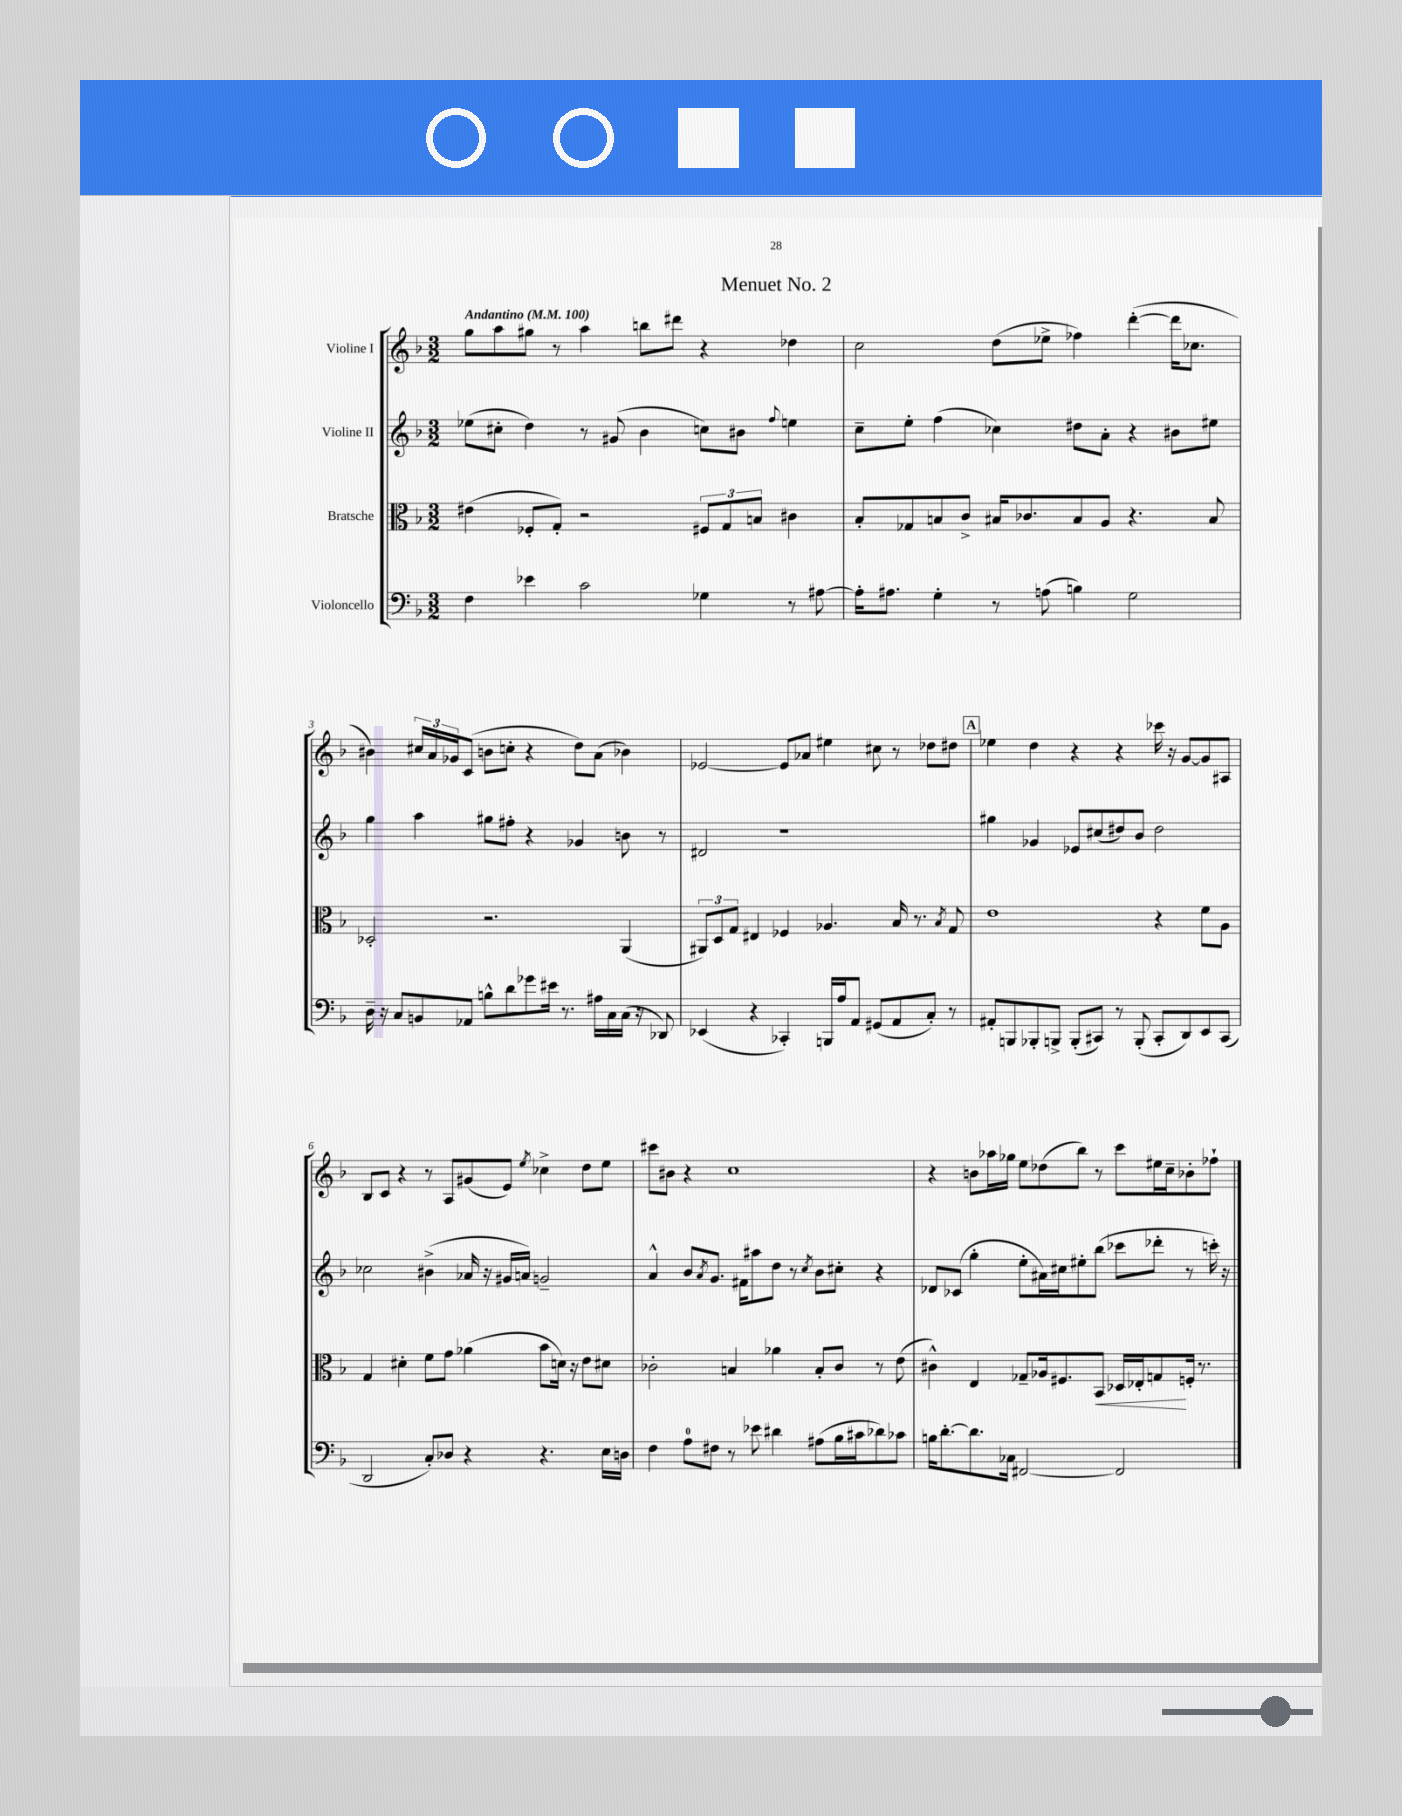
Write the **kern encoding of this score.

**kern	**kern	**kern	**kern
*staff4	*staff3	*staff2	*staff1
*clefF4	*clefC3	*clefG2	*clefG2
*k[b-]	*k[b-]	*k[b-]	*k[b-]
*M3/2	*M3/2	*M3/2	*M3/2
*MM100	*MM100	*MM100	*MM100
4F	(4e#	(8ee-	8gg
.	.	8cc#'	8aa
4e-	8F-'	4dd)	8gg#
.	8G')	.	8r
2c	2r	8r	4aa
.	.	(8g#	.
.	.	4b-	8bb
.	.	.	8ddd#
4G-	12F#	8cc)	4r
.	12G	.	.
.	.	8b#	.
.	12B	.	.
.	.	8qqff	.
8r	4c#	4ee	4dd-
[8A#	.	.	.
=	=	=	=
16A#']	8B-'	8cc~	2cc
8.A#	.	.	.
.	8G-	8ee'	.
4G'	8B	(4ff	.
.	8c^	.	.
8r	16B#	4cc-)	(8dd
.	8.c-	.	.
(8A	.	.	8ee-^
4B)	8B#	8dd#	4ff-)
.	8A	8a'	.
2G	4.r	4r	([4ddd'
.	.	8b#	16ddd]
.	.	.	8.cc-
.	8B#	8ee#	.
=	=	=	=
16D~	2D-'	4gg	4b#)
16r	.	.	.
8C	.	.	.
8BB	.	4aa	24cc#
.	.	.	24a
.	.	.	24g-
8AA-	.	.	(8c
8B^^	2.r	8gg#	8b
8d	.	8ff#'	8cc'
8g-	.	4r	4r
16e#	.	.	.
8.r	.	.	.
.	.	4g-	8dd)
16A#	.	.	(8a
16C	.	.	.
(16C	(4AA	8b	4b-)
16r	.	.	.
8DD-)	.	8r	.
=	=	=	=
(4EE-	12AA#)	2d#	[2e-
.	12D	.	.
.	12G	.	.
4r	4E#	.	.
4CC-')	4F-	1r	8e-]
.	.	.	8a-
16BBB	4.A-	.	4ee#
16A	.	.	.
8AA	.	.	.
(8GG#	.	.	8cc#
8AA	16B-	.	8r
.	8.r	.	.
8C')	.	.	8dd-
.	8qB-	.	.
8r	8G	.	8dd#
=	=	=	=
8AA#'	1e	4gg#	4ee-
8BBB	.	.	.
8BBB-'	.	4g-	4dd
8BBB^	.	.	.
(8BBB'	.	8e-	4r
8CC#)	.	(8cc#	.
8r	.	8dd#)	4r
(8BBB'	.	8b-	.
8CC#'	4r	2dd#	16ccc-
.	.	.	16r
8DD)	.	.	[8g
8EE	8f	.	8g]
(8CC#	8A	.	8A#
=	=	=	=
2DD	4G	2cc-	8B-
.	.	.	8c
.	4d#'	.	4r
8C')	8f	(4b#^	8r
8D-	8g	.	8A
4r	(4a-	16a-	(8g#
.	.	16r	.
.	.	16g#	8e)
.	.	16a)	.
.	.	.	8qee
4.r	8b-	2g~	4cc-^
.	16d)	.	.
.	16r	.	.
.	8e	.	8dd
16E	8d#	.	8ee
16D	.	.	.
=	=	=	=
4F	2c-'	4a^^	8ccc#
.	.	.	8b#
8A	.	8b-	4r
.	.	8qa	.
8F#	.	8.g	.
8r	4B	.	1cc
.	.	16f#	.
8e-	.	8aa#	.
4d#	4a-	8dd	.
.	.	8r	.
.	.	8qcc	.
(8A#	8B'	8b-	.
16B-	8c-	8cc#'	.
16c#	.	.	.
8d-)	8r	4r	.
8c-	(8e	.	.
=	=	=	=
16B	4c#^^)	8d-	4r
[8.d'	.	.	.
.	.	(8c-	.
8.d]	4E	4gg'	8b
.	.	.	16aa-
16C-	.	.	16gg-
[2FF#	8G-~	8ee'	8ee
.	16A-	16a#)	(8dd-
.	8.F#	16cc#	.
.	.	8ee#'	8bb-)
.	8BB-	(8bb-	8r
2FF#]	16D-	8ccc-	8ccc
.	16E-'	.	.
.	8G	8ddd-'	16ee#
.	.	.	16cc~
.	16F'	8r	8b-'
.	8.r	.	.
.	.	16ccc')	8ff-`
.	.	16r	.
==	==	==	==
*-	*-	*-	*-
